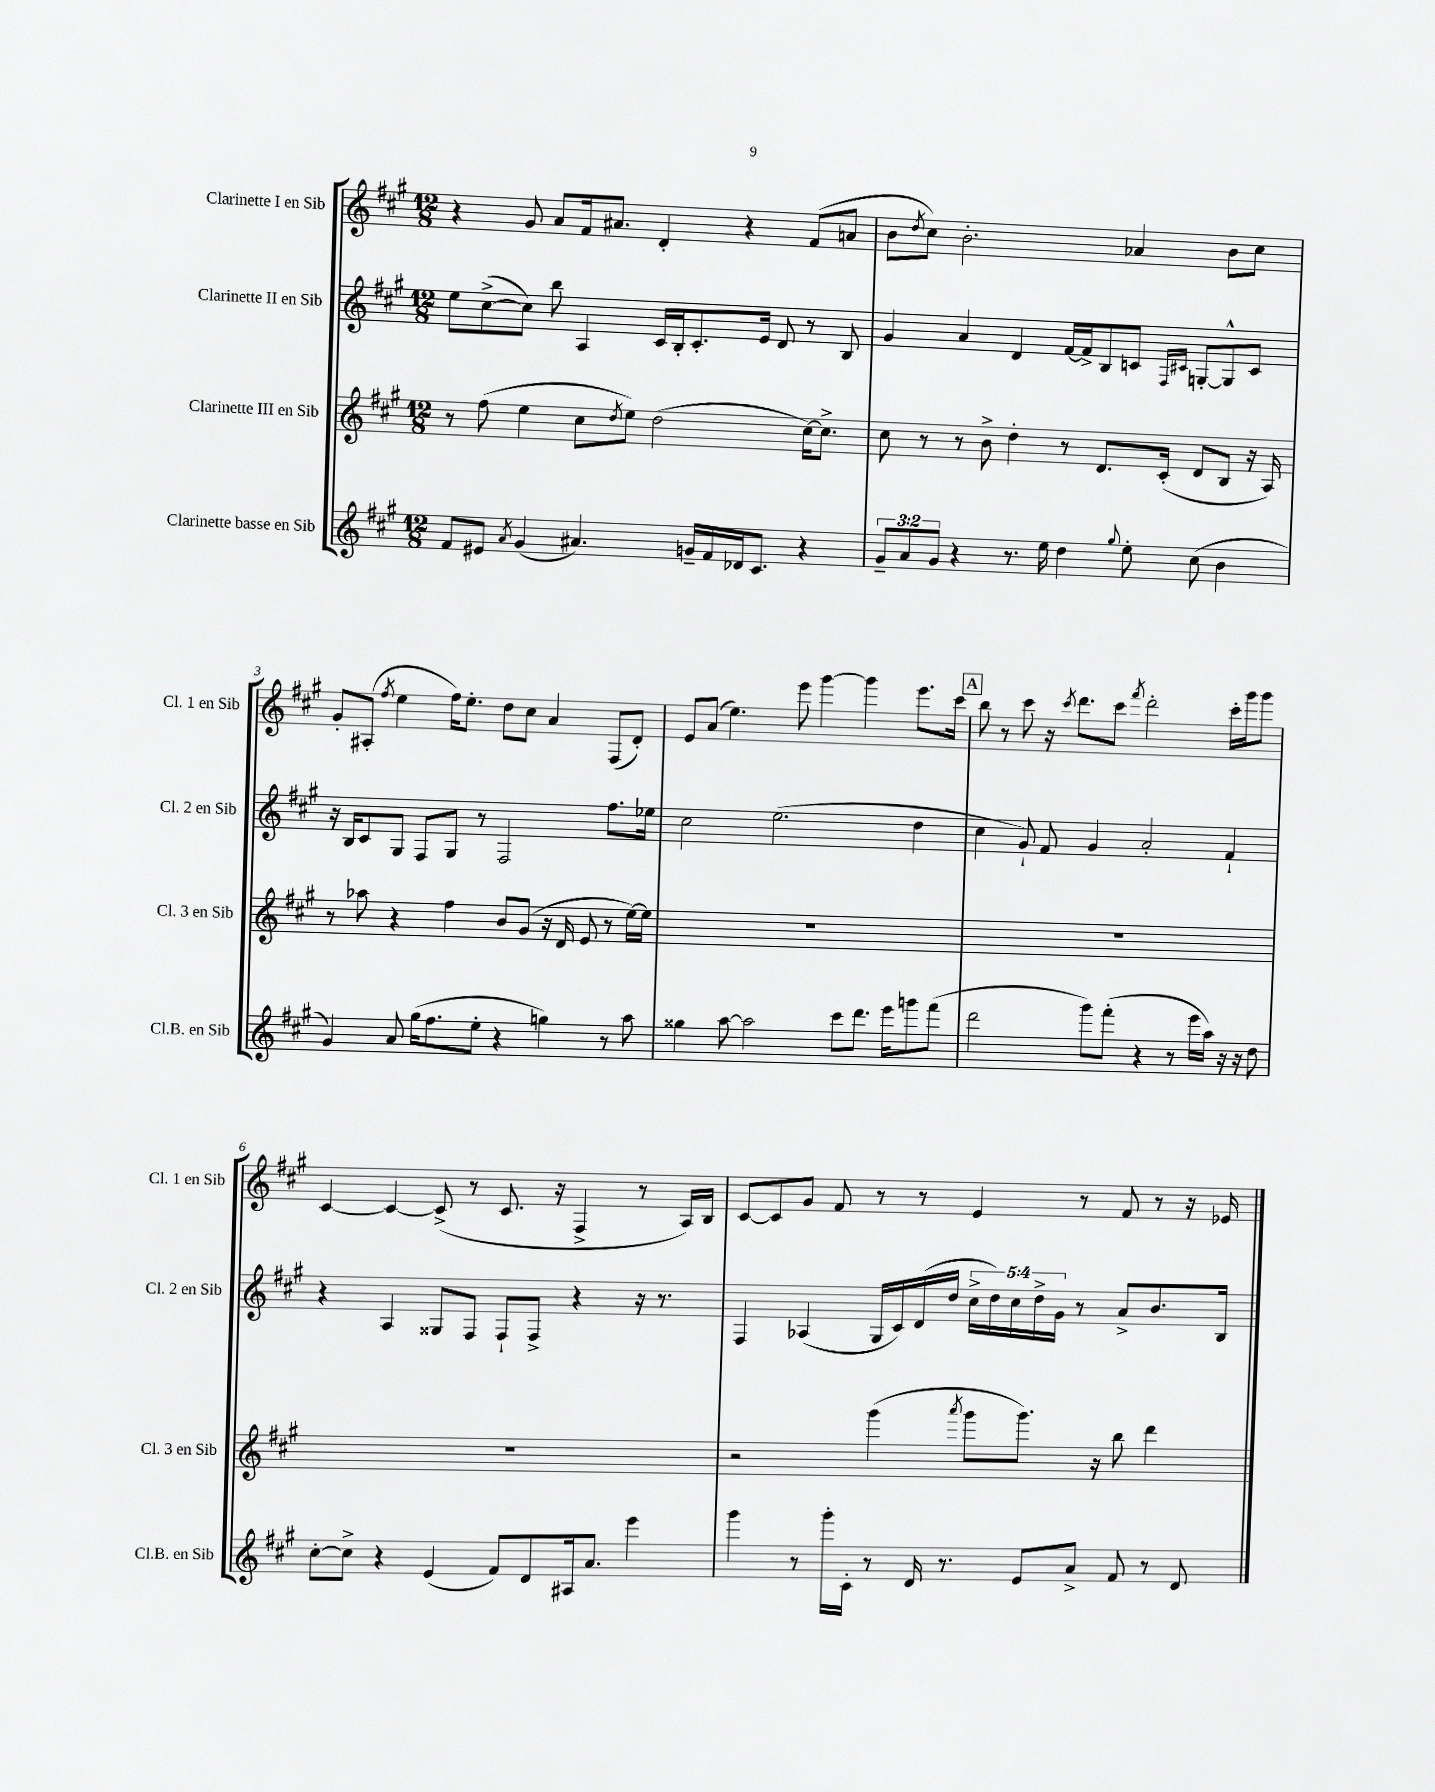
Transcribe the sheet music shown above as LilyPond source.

<<
\new StaffGroup <<
\new Staff = "s0" \with { instrumentName = "Clarinette I en Sib" shortInstrumentName = "Cl. 1 en Sib" } {
    \clef treble \key a \major \numericTimeSignature \time 12/8
    r4 gis'8 a'8 fis'16 ais'8. d'4-. r4 fis'8( a'8 |
    b'8 \acciaccatura { d''8 } cis''8) b'2.-. aes'4 b'8 cis''8 |
    gis'8-. ais8-.( \acciaccatura { fis''8 } e''4 fis''16) e''8.-. d''8 cis''8 a'4 fis8( d'8-.) |
    e'8 a'8( e''4.) e'''8 gis'''4~ gis'''4 e'''8. cis'''16 |
    \mark \markup { \box "A" } b''8 r8 cis'''8 r16 \acciaccatura { cis'''8 } d'''8. cis'''8 \acciaccatura { fis'''8 } d'''2-. cis'''16-. gis'''16 gis'''8 |
    cis'4~ cis'4~ cis'8->( r8 cis'8. r16 fis4-> r8 a16) b16 |
    cis'8~ cis'8 gis'8 fis'8 r8 r8 e'4 r8 fis'8 r8 r16 ees'16 \bar "|." |
}
\new Staff = "s1" \with { instrumentName = "Clarinette II en Sib" shortInstrumentName = "Cl. 2 en Sib" } {
    \clef treble \key a \major \numericTimeSignature \time 12/8 \override Staff.TupletNumber.text = #tuplet-number::calc-fraction-text
    e''8 cis''8~->( cis''8) b''8 a4 cis'16 b16-. cis'8.-. e'16 d'8 r8 b8 |
    gis'4 a'4 d'4 fis'16~ fis'16-> b8 c'8 \grace { fis16 cis'16 } g8~-. g8-^ cis'8 |
    r16 b16 cis'8 gis8 fis8 gis8 r8 fis2 fis''8. ees''16 |
    cis''2 e''2.( d''4 |
    \mark \markup { \box "A" } cis''4 gis'8-!) fis'8 gis'4 a'2-. fis'4-! |
    r4 a4 gisis8 fis8 fis8-! fis8-> r4 r16 r8. |
    fis4 aes4( gis16 cis'16) d'16( d''16 \tuplet 5/4 { cis''16-> d''16) cis''16 d''16-> gis'16 } r8 a'8-> b'8. b16 \bar "|." |
}
\new Staff = "s2" \with { instrumentName = "Clarinette III en Sib" shortInstrumentName = "Cl. 3 en Sib" } {
    \clef treble \key a \major \numericTimeSignature \time 12/8
    r8 fis''8( e''4 cis''8 \acciaccatura { d''8 } e''8) d''2( cis''16~) cis''8.-> |
    cis''8 r8 r8 b'8-> d''4-. r8 d'8. cis'16-.( d'8 b8 r16 a16) |
    r8 aes''8 r4 fis''4 b'8 gis'8( r16 d'16 e'8 r8 e''16~) e''16 |
    R1. |
    \mark \markup { \box "A" } R1. |
    R1. |
    r2 gis'''4( \acciaccatura { a'''8 } gis'''8 gis'''8.) r16 b''8 d'''4 \bar "|." |
}
\new Staff = "s3" \with { instrumentName = "Clarinette basse en Sib" shortInstrumentName = "Cl.B. en Sib" } {
    \clef treble \key a \major \numericTimeSignature \time 12/8 \override Staff.TupletNumber.text = #tuplet-number::calc-fraction-text
    fis'8 eis'8 \acciaccatura { a'8 } gis'4( ais'4.) g'16-- fis'16 des'16 cis'8. r4 |
    \tuplet 3/2 { gis'8-- a'8 gis'8 } r4 r8. e''16 d''4 \appoggiatura { gis''8 } e''8-. cis''8( b'4 |
    gis'4) a'8 gis''16( fis''8. e''8-. r4 g''4) r8 a''8 |
    gisis''4 a''8~ a''2 cis'''8 d'''8. e'''16 g'''8 fis'''8( |
    \mark \markup { \box "A" } d'''2 gis'''8) fis'''8-.( r4 r8 e'''16 a''16) r16 r16 d''8 |
    cis''8~-. cis''8-> r4 e'4( fis'8) d'8 ais16 a'8. e'''4 |
    gis'''4 r8 gis'''16-. cis'16-. r8 d'16 r8. e'8 a'8-> fis'8 r8 d'8 \bar "|." |
}
>>
>>
